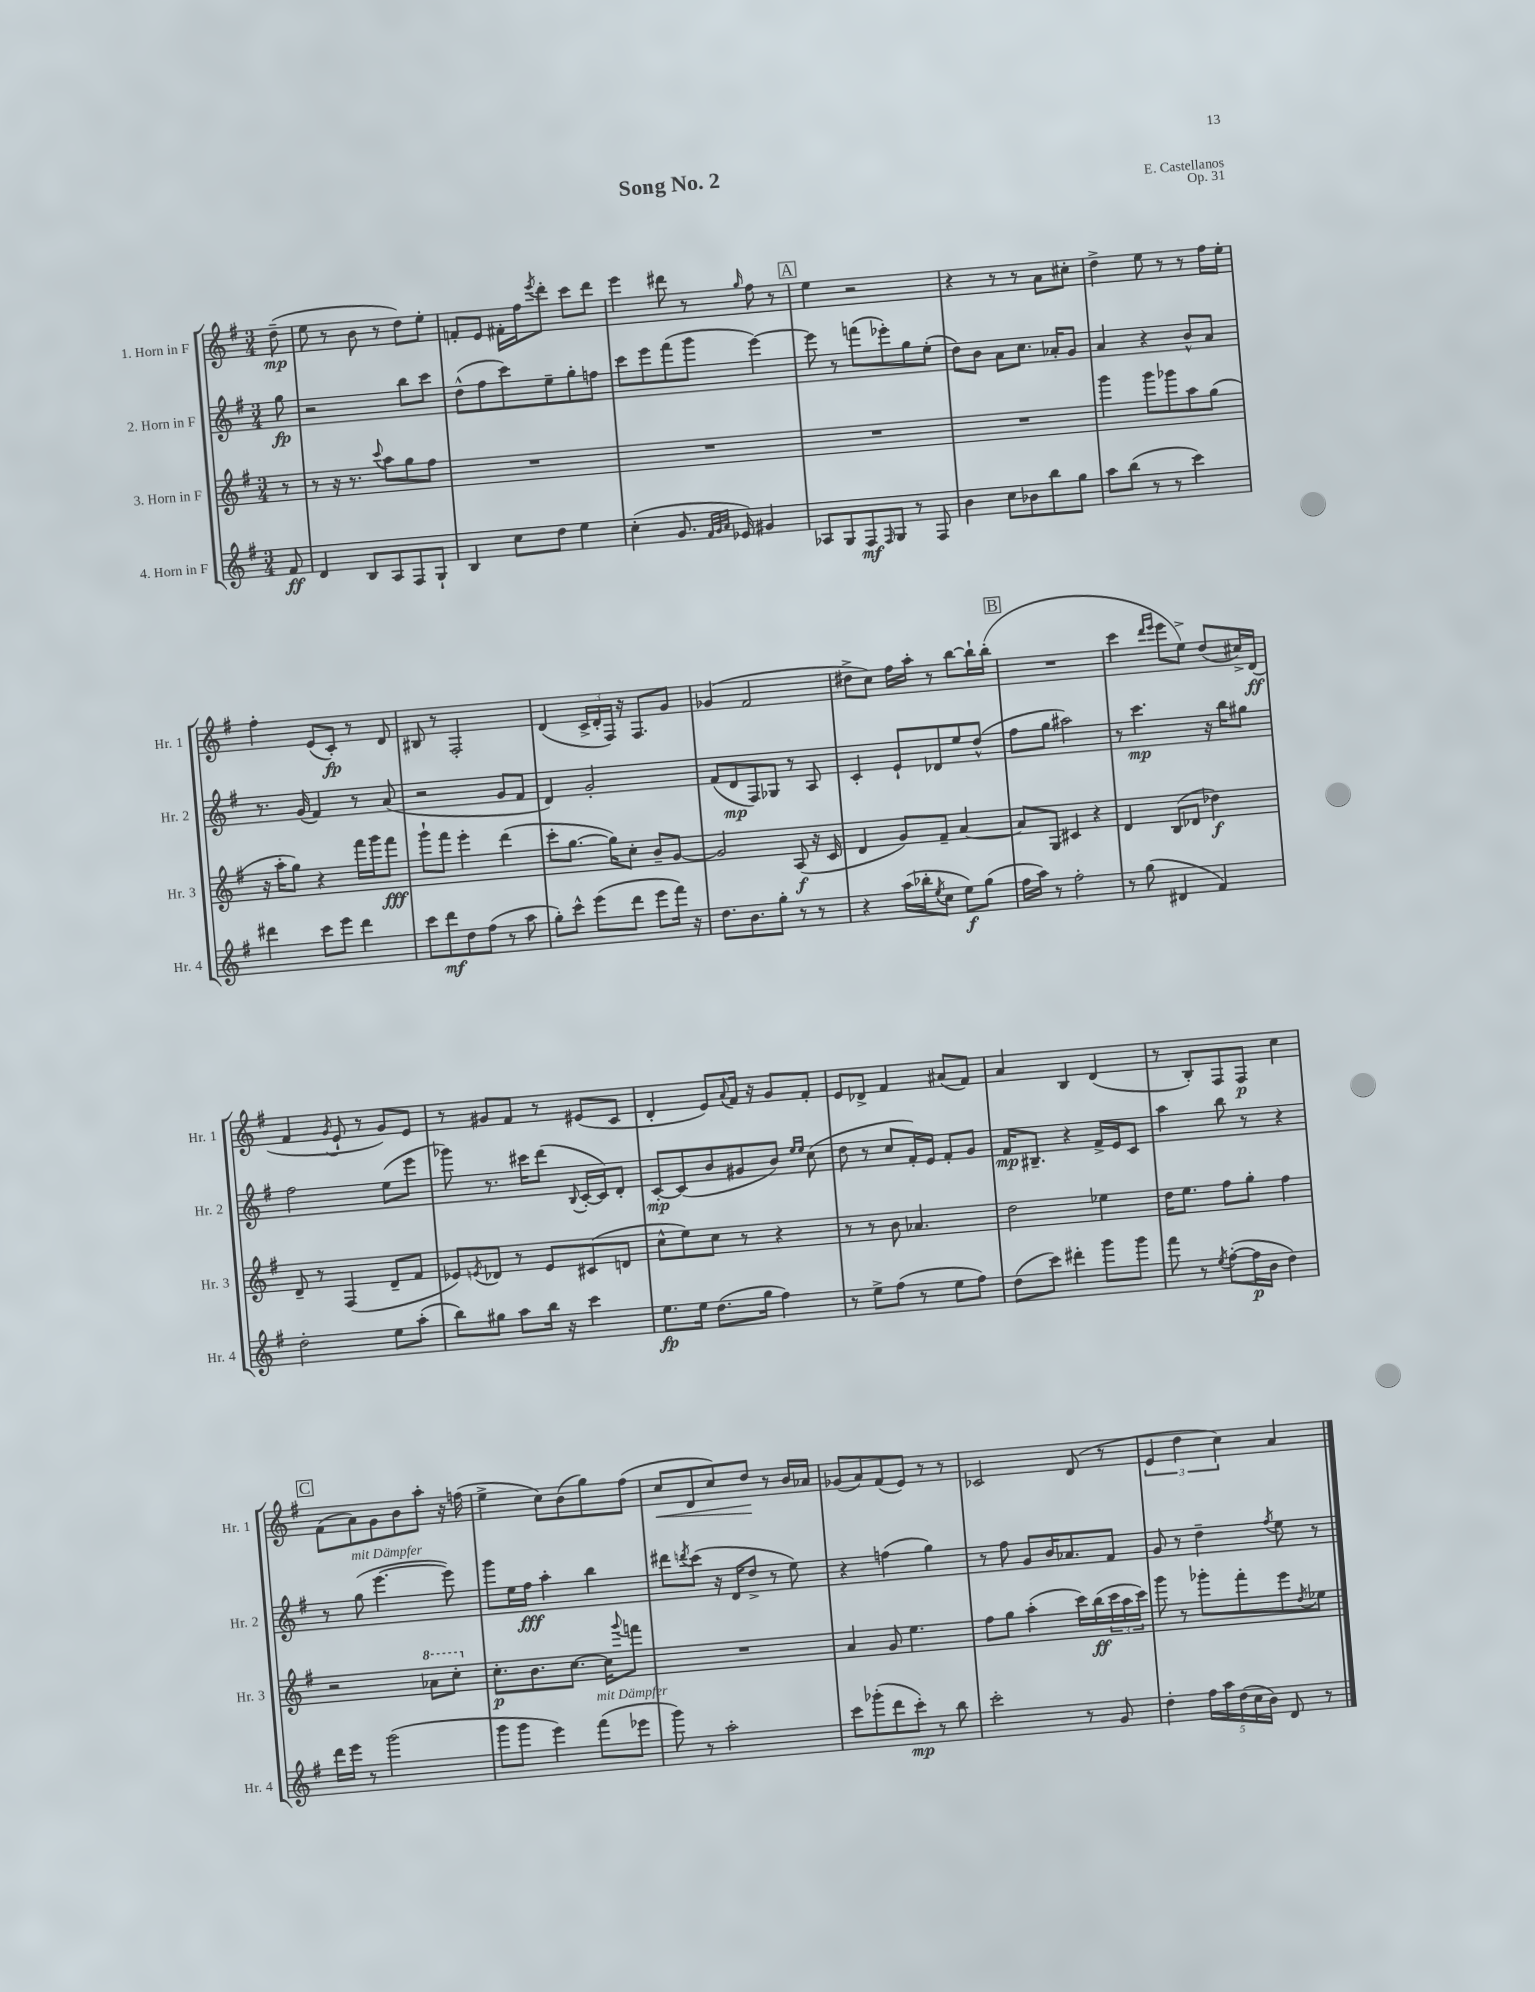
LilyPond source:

\header { title = "Song No. 2" composer = "E. Castellanos" opus = "Op. 31" }
<<
\new StaffGroup <<
\new Staff = "s0" \with { instrumentName = "1. Horn in F" shortInstrumentName = "Hr. 1" } {
    \clef treble \key g \major \numericTimeSignature \time 3/4 \partial 8
    d''8--\mp( |
    e''8 r8 b'8 r8 d''8) e''8-. |
    f'8-. e'8 fis'16-. fis''16 \acciaccatura { e'''8 } d'''8-. c'''8 d'''8 |
    e'''4 dis'''8 r8 \grace { g''16 } fis''8 r8 |
    \mark \markup { \box "A" } e''4 r2 |
    r4 r8 r8 a'8 cis''8-. |
    d''4-> e''8 r8 r8 fis''16 e''16-. |
    fis''4-. e'8( c'8-.\fp) r8 d'8 |
    bis8 r8 fis2-. |
    d'4( \tuplet 3/2 { c'16-> d'16-. fis16) } r16 fis8. g'8 |
    ges'4( fis'2 |
    dis''8-> c''8) fis''16 a''16-. r8 b''8~ b''16-! b''16-.( |
    \mark \markup { \box "B" } R2. |
    c'''4 \grace { d'''16 e'''16 } e'''8 e''8->) d''8( cis''16->) d'16\ff( |
    fis'4 \acciaccatura { g'8 } e'8-! r8 g'8) e'8 |
    r8 gis'8 fis'8 r8 eis'8( c'8 |
    d'4-. e'8) \appoggiatura { a'8 } fis'16 r16 g'8 fis'8-. |
    e'8 des'8-> fis'4 ais'8( fis'8) |
    a'4 b4 d'4( |
    r8 b8-.) fis8 fis8\p c''4 |
    \mark \markup { \box "C" } fis'8( a'8) g'8 b'8 a''8-. r16 f''16( |
    e''4-> c''8) b'8( g''8) fis''8( |
    c''8\< d'8 c''8) d''8\! r8 b'16 aes'16 |
    ges'8( a'8) fis'8( e'8) r8 r8 |
    ces'2 d'8( r8 |
    \tuplet 3/2 { e'4 d''4 c''4) } a'4 \bar "|." |
}
\new Staff = "s1" \with { instrumentName = "2. Horn in F" shortInstrumentName = "Hr. 2" } {
    \clef treble \key g \major \numericTimeSignature \time 3/4 \partial 8
    g''8\fp |
    r2 b''8 c'''8 |
    d''8-^( fis''8 c'''8) e''8-- g''8-. f''8 |
    c'''8 e'''8 fis'''8( g'''8 e'''4~) |
    \mark \markup { \box "A" } e'''8 r8 f'''8( ees'''8-.) g''8 e''8-.( |
    d''8) b'8 a'8 c''8. aes'16-. g'8 |
    a'4 r4 b'8-^ a'8 |
    r8. g'16( fis'4) r8 a'8( |
    r2 g'8 fis'8 |
    d'4) g'2-. |
    fis'8( d'8\mp fis8) ges8 r8 a8 |
    c'4-. e'8-! des'8 e''8 d''8-^( |
    \mark \markup { \box "B" } fis''8 g''8 ais''2) |
    r8 c'''4.\mp r16 b''16 gis''8 |
    fis''2 e''8( e'''8 |
    ges'''8) r8. cis'''16 d'''8( \appoggiatura { b8 } c'16~-. c'16) d'8-. |
    c'8~-.\mp c'8( b'8 gis'8 b'8) \grace { e''16 e''16 } c''8( |
    d''8 r8 c''8 fis'16-.) e'16 fis'8-. g'8 |
    fis'16\mp bis8.-- r4 fis'16-> e'16 c'8 |
    a''4 b''8 r8 r4 |
    \mark \markup { \box "C" } r8 g''8^\markup { \italic "mit Dämpfer" }( e'''4.~ e'''8) |
    g'''8 e''16 fis''16\fff a''4-. b''4 |
    dis'''8 \acciaccatura { d'''8 } c'''8( r16 d'16 d''8-> r8 e''8) |
    r4 f''4( g''4) |
    r8 fis''8 g'8 b'16 aes'8. fis'8 |
    g'8 r8 d''4-- \acciaccatura { fis''8 } e''8 r8 \bar "|." |
}
\new Staff = "s2" \with { instrumentName = "3. Horn in F" shortInstrumentName = "Hr. 3" } {
    \clef treble \key g \major \numericTimeSignature \time 3/4 \partial 8
    r8 |
    r8 r16 r8. \appoggiatura { c'''8 } a''8 g''8 fis''8 |
    R2. |
    R2. |
    \mark \markup { \box "A" } R2. |
    R2. |
    g'''4 g'''8 ges'''8 a''8 g''8( |
    r16 a''16-. g''8) r4 fis'''16 g'''16 fis'''8\fff |
    g'''8-! fis'''8 e'''4-. d'''4( |
    c'''8-. g''8.~ g''16) c''8-. b'8-- g'8~ |
    g'2 a8\f( r16 c'16 |
    d'4 g'8) fis'8-- a'4~ |
    \mark \markup { \box "B" } a'8 g8 cis'4 r4 |
    d'4 b8( des'8 des''4\f) |
    d'8-- r8 fis4( d'8-- fis'8 |
    ees'8) \acciaccatura { e'8 } des'8 r8 e'8 cis'8( d'8 |
    c''8-^ e''8) c''8 r8 r4 |
    r8 r8 b'8 aes'4. |
    d''2 ees''4 |
    d''16 e''8. fis''8 g''8-. fis''4 |
    \mark \markup { \box "C" } r2 \ottava #1 aes''8 c'''8-. \ottava #0 |
    c''8.-.\p b'8. c''8.~ c''16 \appoggiatura { g'''8 } f'''8 |
    R2. |
    a'4 g'8 e''4. |
    fis''8 g''8 a''4-.( c'''16) b''16\ff( \tuplet 3/2 { c'''16 a''16 c'''16) } |
    g'''8 r8 ges'''8-. fis'''8-. e'''8 \acciaccatura { d''8 } ees''8 \bar "|." |
}
\new Staff = "s3" \with { instrumentName = "4. Horn in F" shortInstrumentName = "Hr. 4" } {
    \clef treble \key g \major \numericTimeSignature \time 3/4 \partial 8
    fis'8\ff |
    d'4 b8 a8 fis8 g8-! |
    b4 c''8 d''8 e''4 |
    c''4-.( g'8. \grace { fis'32 g'32 a'32 } ees'16) gis'4 |
    \mark \markup { \box "A" } aes8 g8 fis8\mf \grace { fis16 } g8 r8 fis8 |
    b'4 c''8 bes'8 b''8 g''8 |
    a''8 b''8( r8 r8 c'''4) |
    dis'''4 c'''8 e'''8 dis'''4 |
    c'''8 d'''8\mf d''8 fis''8( r8 a''8 |
    g''8-.) c'''8-^ e'''8( d'''8 e'''8 fis'''16) r16 |
    d''8. b'8. g''8-. r8 r8 |
    r4 a''16( bes''16-. \acciaccatura { e''8 } c''8 e''8\f) g''8( |
    \mark \markup { \box "B" } fis''16 a''16) r8 fis''2-. |
    r8 g''8( dis'4 fis'4) |
    d''2-. e''8 a''8-.( |
    b''8) gis''8 a''8 b''16 r16 c'''4 |
    e''8.\fp e''16 d''8.( g''16 fis''4) |
    r8 e''8-> fis''8( r8 e''8 fis''8) |
    d''8( c'''8) dis'''4-. g'''8 g'''8 |
    fis'''8 r8 \acciaccatura { e''8 } fis''8~-.( fis''16\p b'16 d''4) |
    \mark \markup { \box "C" } d'''16 e'''16 r8 g'''2( |
    g'''8 g'''8 e'''4) fis'''8^\markup { \italic "mit Dämpfer" }( ees'''8 |
    g'''8) r8 a''2-. |
    c'''8 ges'''8-.( d'''8 c'''8-.\mp) r8 b''8 |
    c'''2-. r8 g'8 |
    d''4-. \tuplet 5/4 { fis''16 a''16 d''16( c''16 b'16) } d'8 r8 \bar "|." |
}
>>
>>
\layout { \context { \Score \remove "Bar_number_engraver" } }
